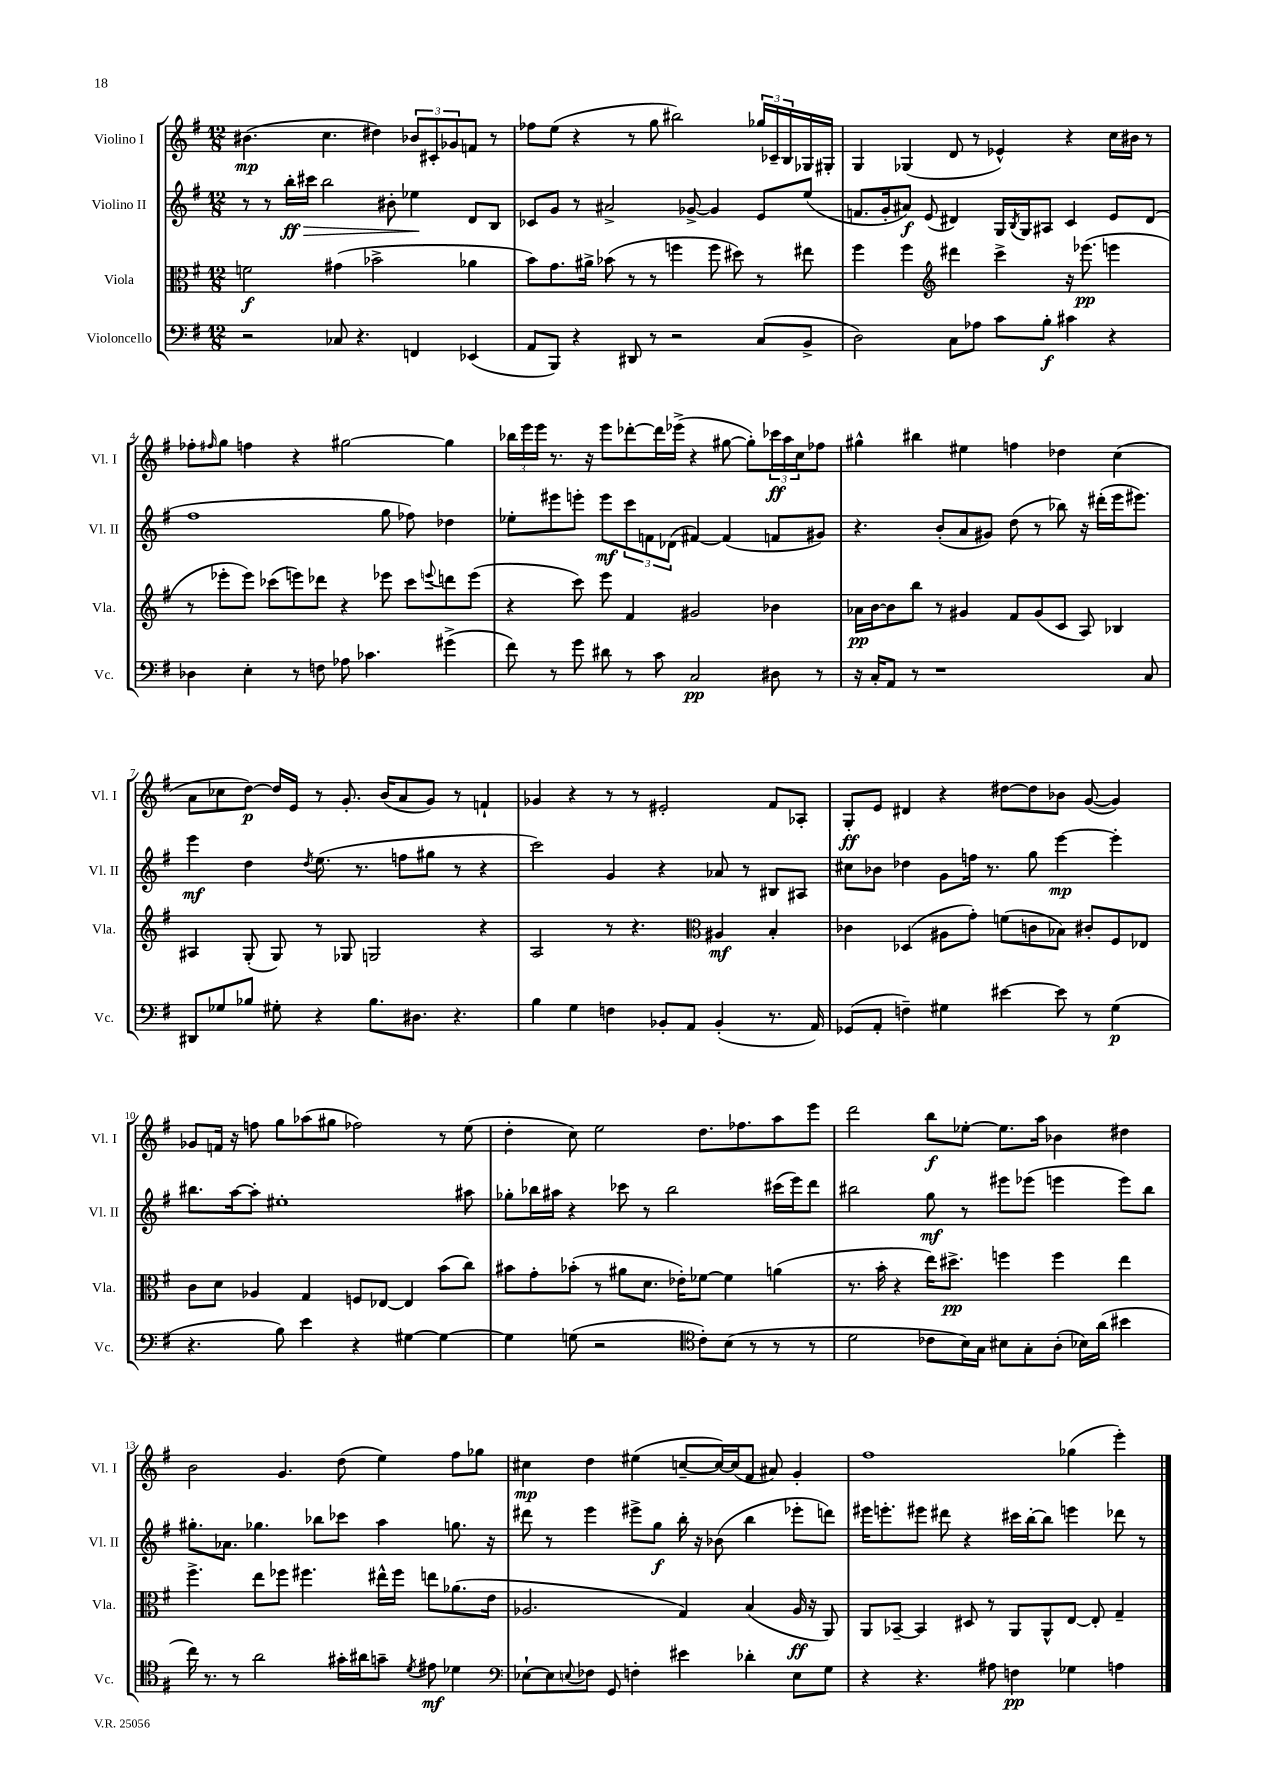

**kern	**kern	**kern	**kern
*staff4	*staff3	*staff2	*staff1
*clefF4	*clefC3	*clefG2	*clefG2
*k[f#]	*k[f#]	*k[f#]	*k[f#]
*M12/8	*M12/8	*M12/8	*M12/8
2r	2f	8r	(4.b#
.	.	8r	.
.	.	16bb'	.
.	.	16ccc#	.
.	.	2bb	4.cc
8C-	(4g#	.	.
4.r	.	.	.
.	2b-^	.	4dd#)
.	.	8b#'	.
4FF	.	4ee-	12b-
.	.	.	12c#'
.	.	.	12g-
(4EE-	4a-	8d	8f
.	.	8B	8r
=	=	=	=
8AA	8b)	8c-	8ff-
8BBB)	8.g	8g	(8ee
4r	.	8r	4r
.	16a#^	.	.
.	(8b-	2a#^	.
8DD#	8r	.	8r
8r	8r	.	8gg
2r	4ff	.	2bb#)
.	.	[8g-^	.
.	8ff	4g-]	.
.	8dd#)	.	.
(8C	8r	8e	24gg-
.	.	.	24c-~
.	.	.	24B
8BB^	8ee#	(8ee	16G-
.	.	.	16G#'
=	=	=	=
2D)	4ff#	8.f	4G
.	.	16g'	.
.	4ff#	8a#)	(4G-
.	.	(8e	.
*	*clefG2	*	*
8C	4ddd#	4d#)	8d
8A-	.	.	8r
8c	4ccc^	16G	4e-^^)
.	.	8qB	.
.	.	16G	.
8B'	.	8A#	.
4c#	16r	4c	4r
.	(8.eee-	.	.
4r	4eee	8e	16cc
.	.	.	16b#
.	.	(8d#	8r
=	=	=	=
4D-	8r	1ff#	8ff-'
.	.	.	16qqff#
.	8eee-'	.	8gg
4E'	8eee-)	.	4ff
.	(8ccc-	.	.
8r	8eee)	.	4r
8F	8ddd-	.	.
8A-	4r	.	[2gg#
4.c-	.	.	.
.	8eee-	8gg	.
.	8ccc-	8ff-)	.
.	8qqeee	.	.
(4g#^	8ddd	4dd-	4gg#]
.	(8eee	.	.
=	=	=	=
8f#)	4r	8ee-'	24bb-
.	.	.	24eee
.	.	.	24eee
8r	.	8eee#	8.r
8g	8ccc)	8eee'	.
.	.	.	16r
8d#	8eee	8eee	8eee
8r	4f#	12ccc	[8ddd-'
.	.	12f	.
8c	.	.	16ddd-]
.	.	(12d-	.
.	.	.	(16eee-^
2C	2g#	[4f#)	4r
.	.	(4f#]	[8gg#
.	.	.	8gg#'])
8D#	4b-	8f	24ccc-
.	.	.	24aa
.	.	.	24cc
8r	.	8g#)	8ff-
=	=	=	=
16r	16a-	4.r	4gg#^^
16C'	[16b	.	.
8AA	8b]	.	.
8r	8bb	.	4bb#
1r	8r	(8b'	.
.	4g#	8a	4ee#
.	.	8g#)	.
.	8f#	(8dd	4ff
.	(8g#	8r	.
.	8c	8bb-)	4dd-
.	8A)	16r	.
.	.	(16ddd#'	.
.	4B-	16eee	(4cc
.	.	8.eee#)	.
8C	.	.	.
=	=	=	=
8DD#	4A#	4eee	8a
8G-	.	.	8cc-
8B-	(8G'	4dd	[8dd)
8G#'	8G)	.	16dd]
.	.	.	16e
.	.	8qdd	.
4r	8r	(8.ee	8r
.	8G-	.	8.g'
.	.	8.r	.
8.B-	2G	.	.
.	.	.	(16b
.	.	8ff	8a
8.D#	.	.	.
.	.	8gg#	8g)
4.r	.	8r	8r
.	4r	4r	4f`
=	=	=	=
4B	2A	2ccc)	4g-
4G	.	.	4r
4F	8r	4g	8r
.	4.r	.	8r
8BB-'	.	4r	2e#'
8AA	.	.	.
*	*clefC3	*	*
(4BB-'	4A#	8a-	.
.	.	8r	.
8.r	4B'	8B#	8f#
.	.	8A#	8A-'
16AA)	.	.	.
=	=	=	=
(8GG-	4c-	8cc#	8G'
8AA'	.	8b-	8e
4F~)	(4D-	4dd-	4d#
4G#	8A#	8g	4r
.	8g')	16ff	.
.	.	8.r	.
[4e#	(8f	.	[8dd#
.	8c	8gg	8dd#]
8e#]	8B-)	[4eee	8b-
8r	8c#'	.	([8g
(4G#	8F#	4eee']	4g])
.	8E-	.	.
=	=	=	=
4.r	8c	8.bb#	8g-
.	8d	.	16f
.	.	[16aa	16r
.	4A-	8aa']	8ff
8B)	.	1ee#'	8gg
4e	4G	.	(8aa-
.	.	.	8gg#
4r	8F	.	2ff-)
.	[8E-	.	.
[4G#	4E-]	.	.
4G#_	(8b	.	8r
.	8cc)	8aa#	(8ee
=	=	=	=
4G#]	8b#	8gg-'	4dd'
.	8g'	16bb-	.
.	.	16aa#	.
(8G	(8b-'	4r	8cc)
2r	8r	.	2ee
.	8a#	8ccc-	.
.	8.d	8r	.
.	.	2bb-	.
.	16e-')	.	.
*clefC4	*	*	*
8c')	[8f-	.	8.dd
(8B	4f-]	.	.
.	.	.	8.ff-
8r	.	.	.
8r	(4a	(16ccc#	8aa
.	.	16eee)	.
8r	.	8ddd	8eee
=	=	=	=
2d	8.r	2bb#	2ddd
.	16b'	.	.
.	4r	.	.
8c-	16ee)	8gg	8bb
.	8.dd#^	.	.
16B)	.	8r	[8ee-'
16G	.	.	.
8B#	4ff	8eee#	8.ee-]
8G'	.	(8eee-	.
.	.	.	16aa
(8A'	4ff	4eee	4b-
16B-)	.	.	.
(16a	.	.	.
4b#	4ee	8eee)	4dd#
.	.	8bb#	.
=	=	=	=
16cc)	4.ff#^	8.gg#'	2b
8.r	.	.	.
.	.	8.a-	.
8r	.	.	.
2a	8ee	4.gg-	.
.	8ff-	.	4.g
.	4.ff#	.	.
.	.	8bb-	.
16g#'	.	8ccc-	(8dd
16a#	.	.	.
8g~	16ee#^^	4aa	4ee)
.	16ff#	.	.
8qd	.	.	.
8e#	8ee	.	.
4d-	(8.a-	8.gg	8ff#
.	.	.	8gg-
.	16e	16r	.
=	=	=	=
*clefF4	*	*	*
[8E-`	2.A-	8ddd#	4cc#
8E-]	.	8r	.
8qqE	.	.	.
8F-	.	4eee	4dd
8GG	.	.	.
4F'	.	8eee#^	(4ee#
.	.	8gg	.
4e#	4G)	16bb'	[8cc~
.	.	16r	.
.	.	(8b-	16cc_)
.	.	.	(16cc]
4d-'	(4B	4bb	8f#
.	.	.	8a#)
8E	16A-	8eee-'	4g'
.	16r	.	.
8G	8AA)	8ddd)	.
=	=	=	=
4r	8AA	16eee#	1ff#
.	.	8.eee'	.
.	[8BB-~	.	.
4.r	4BB-]	8eee#	.
.	.	8ddd#	.
.	8D#	4r	.
8A#	8r	.	.
4F	8AA	16ccc#	.
.	.	[16bb'	.
.	8AA^^	8bb]	.
4G-	[8E	4eee	(4gg-
.	8E']	.	.
4A	4G~	8ddd-	4eee')
.	.	8r	.
==	==	==	==
*-	*-	*-	*-
